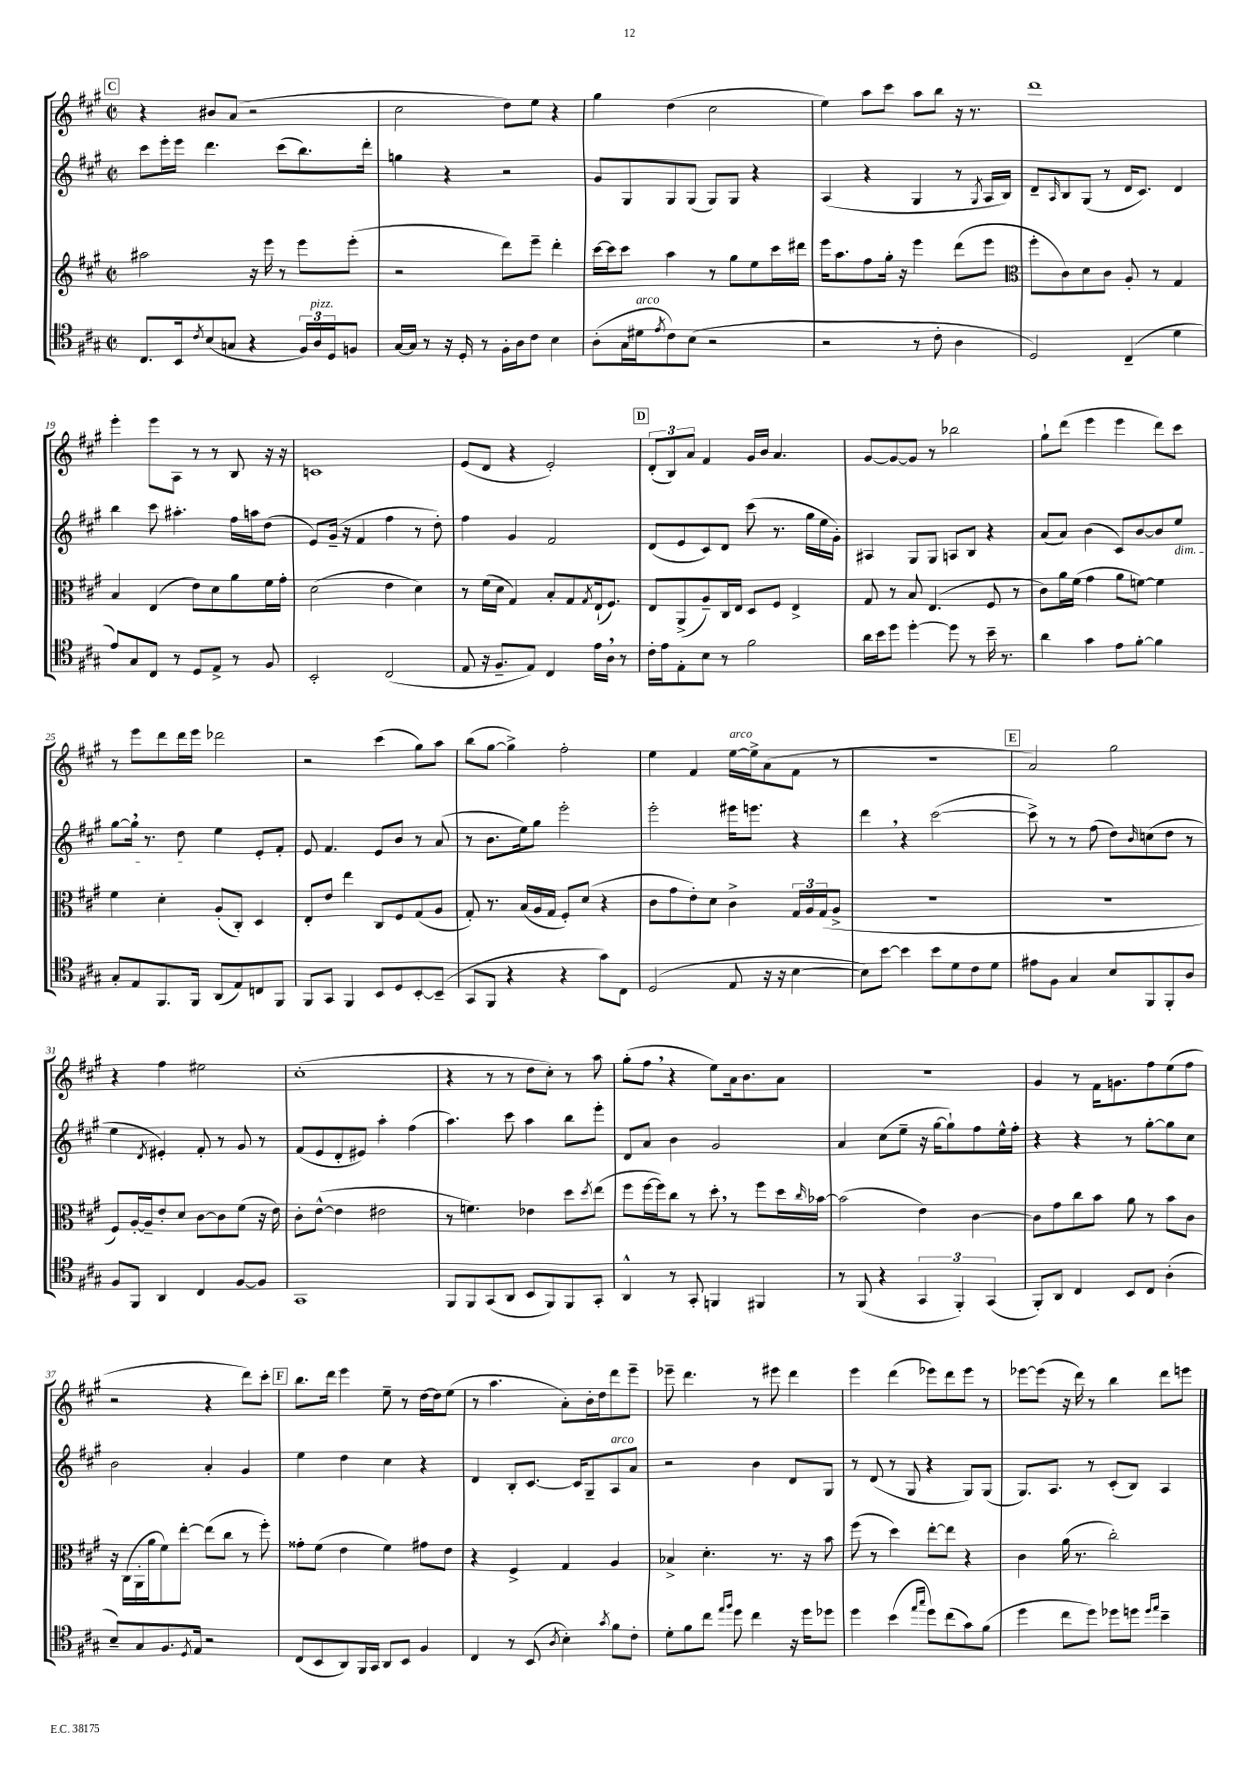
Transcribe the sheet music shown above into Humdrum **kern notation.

**kern	**kern	**kern	**kern
*staff4	*staff3	*staff2	*staff1
*clefC4	*clefG2	*clefG2	*clefG2
*k[f#c#g#]	*k[f#c#g#]	*k[f#c#g#]	*k[f#c#g#]
*M2/2	*M2/2	*M2/2	*M2/2
*met(c|)	*met(c|)	*met(c|)	*met(c|)
8.C#	2aa#	8ccc#	4r
.	.	16eee'	.
16BB	.	16eee	.
8qc#	.	.	.
(8B	.	4.ddd	8b#
8G	.	.	(8a
4r	16r	.	2r
.	16eee	.	.
.	8r	(8ccc#	.
24F#)	8eee	8.bb)	.
24A	.	.	.
24D	.	.	.
8F	(8eee'	.	.
.	.	16ddd'	.
=	=	=	=
[16G#	2r	4gg	2cc#
16G#]	.	.	.
8r	.	.	.
16r	.	4r	.
16D'	.	.	.
8r	.	.	.
16F#'	8ddd)	2r	8dd)
16A	.	.	.
8c#	8eee~	.	8ee
4B	4ddd'	.	4r
=	=	=	=
(8A'	[16ccc#	8g#	4gg#
.	16ccc#]	.	.
16G#	8ccc#	8G#	.
16d#	.	.	.
8qe	.	.	.
8c#)	4aa	8G#	(4dd
(8B	.	(8G#	.
2r	8r	8G#)	2cc#
.	8gg#	8G#	.
.	8ee	4r	.
.	16ccc#	.	.
.	16ddd#	.	.
=	=	=	=
2r	16eee	(4A	4ee)
.	8.aa	.	.
.	8ff#	4r	8aa
.	16gg#'	.	8ccc#
.	16r	.	.
8r	4eee	4G#	8aa
8c#'	.	.	8bb
4A	(8ddd	8r	16r
.	.	.	8.r
.	.	8qG#	.
.	8eee	16A	.
.	.	16B)	.
=	=	=	=
*	*clefC3	*	*
2D)	8ff#'	8d~	1ddd
.	.	16qqA	.
.	8c#)	8B	.
.	8d	(8G#	.
.	8c#	8r	.
(4C#~	8A'	16d	.
.	.	8.c#)	.
.	8r	.	.
4d	4G#	4d	.
=	=	=	=
8e)	4B	4bb	4eee'
8G#	.	.	.
8C#	(4E	8ccc#	8eee
8r	.	4.aa#'	8A
8D	8e)	.	8r
8E^	8d	.	8r
8r	8a	16ff#	8B
.	.	16aa	.
8F#	16f#	(8dd	16r
.	16g#'	.	16r
=	=	=	=
2BB'	(2d	8e)	1c
.	.	(16g#~	.
.	.	16r	.
.	.	4f#	.
(2C#	4e	4ff#	.
.	4d)	8r	.
.	.	8dd')	.
=	=	=	=
8E	8r	4ff#	(8e
16r	(16f#	.	8d
8.F#~	16d	.	.
.	4G#)	4g#	4r
8E)	.	.	.
4C#	8B'	2f#	2e')
.	8G#	.	.
.	8qG#	.	.
16e	(16E`	.	.
16A	8.F#)	.	.
8r	.	.	.
=	=	=	=
16c#'	8E	(8d	(12d'
16e	.	.	.
.	.	.	12B)
8E'	(8AA^	8e	.
.	.	.	12a
8B	8A~)	8c#)	4f#
8r	16C#	8d	.
.	16E	.	.
2f#	8D	(8ccc#	16g#
.	.	.	16b
.	8F#	8.r	4.a
.	4E^	.	.
.	.	16gg#	.
.	.	16ee	.
.	.	16g#')	.
=	=	=	=
16a	8G#	4A#	[8g#
16b	.	.	.
8dd	8r	.	8g#_
[4dd'	8B	8G#	8g#]
.	(4.E	8G#	8r
8dd]	.	8A	2bb-
8r	.	8B	.
16b~	8F#	4r	.
8.r	.	.	.
.	8r	.	.
=	=	=	=
4a	8c#)	(8a	8gg#`
.	16a	8a)	(8ddd
.	(16f#	.	.
4g#	4g#	(4b	4eee
8e	8a	8c#)	4eee
[8f#'	[8f)	[8b	.
4f#]	4f]	8b]	8ddd)
.	.	8ee	8ccc#
=	=	=	=
8G#'	4f#	[8gg#	8r
8E	.	16gg#]	8eee
.	.	8.r	.
8.FF#	4d'	.	8ddd
.	.	8dd	16ddd
16FF#	.	.	16eee
(8AA	(8A'	4ee	2ddd-
8E)	8C#')	.	.
8C	4D	8e'	.
8FF#	.	8f#'	.
=	=	=	=
8FF#	8E'	8e	2r
8GG#	8e	4.f#	.
4FF#	4ee	.	.
8BB	8C#	8e	(4ccc#
8D	8F#	8b	.
[8BB'	(8G#	8r	8gg#)
(8BB~]	8A	(8a	8aa
=	=	=	=
8GG#	8G#')	8r	(8bb
8FF#	8.r	8.b	[8gg#
4r	.	.	4gg#^])
.	(16B	16ee)	.
.	16A	8gg#	.
.	16G#	.	.
4r	8F#')	2eee'	2ff#'
.	(8d	.	.
8g#)	4r	.	.
8C#	.	.	.
=	=	=	=
(2D	8c#	2eee'	4ee
.	8g#	.	.
.	8e')	.	4f#
.	8d	.	.
8E	4c#^	16eee#	[16ee
.	.	8.eee	16ee^]
16r	.	.	(8a
16r	.	.	.
[4B	24G#	4r	8f#
.	24A	.	.
.	(24G#	.	.
.	8A^	.	8r
=	=	=	=
8B])	1r	4ddd	1r
[8b	.	.	.
4b]	.	4r	.
8b	.	([2ccc#	.
8d	.	.	.
8c#	.	.	.
8d	.	.	.
=	=	=	=
8e#	1r	8ccc#^])	2a)
8F#	.	8r	.
4G#	.	8r	.
.	.	(8ff#	.
8B	.	8dd)	2gg#
.	.	16qqb	.
8FF#	.	(8cc	.
8FF#'	.	8dd	.
8A	.	8r	.
=	=	=	=
8F#	8F#)	4ee	4r
8FF#	[16A'	.	.
.	16A~]	.	.
.	.	8qd	.
4AA	8e'	4e#')	4ff#
.	8d	.	.
4C#	[8c#	8f#'	2ee#
.	8c#]	8r	.
[8F#	(8f#	8g#	.
8F#]	16r	8r	.
.	16e)	.	.
=	=	=	=
1GG#	8c#'	(8f#	(1cc#'
.	([8e^^	8e	.
.	4e]	8d'	.
.	.	8e#)	.
.	2e#	4aa'	.
.	.	(4ff#	.
=	=	=	=
8FF#	8r	4.aa)	4r
8FF#	4.f)	.	.
(8GG#	.	.	8r
8AA	.	8ccc#	8r
8BB	4e-	4aa	8dd
8FF#)	.	.	8cc#')
8FF#	8dd	8bb	8r
.	8qdd	.	.
8GG#'	(8ee	8eee'	8aa
=	=	=	=
4AA^^	8ff#	8d	(8gg#'
.	[16ff#	8a	8ff#
.	16ff#])	.	.
8r	8cc#	4b	4r
8GG#'	8r	.	.
4FF	8dd'	2g#	8ee)
.	8r	.	16a
.	.	.	8.b
4FF#	8ff#	.	.
.	16dd	.	8a
.	16qqcc#	.	.
.	[16b-	.	.
=	=	=	=
8r	(2b-]	4a	1r
(8FF#	.	.	.
4r	.	(8cc#	.
.	.	8ee~	.
6GG#	4e)	16r	.
.	.	[16gg#	.
.	.	8gg#`])	.
6FF#')	.	.	.
.	[4c#	8ff#	.
(6GG#	.	.	.
.	.	16ee^^	.
.	.	16ff#'	.
=	=	=	=
8FF#')	8c#]	4r	4g#
8AA	8g#	.	.
4C#	8cc#	4r	8r
.	8b	.	16f#
.	.	.	8.g
8BB	8a	8r	.
8C#	8r	[8gg#'	8ff#
(4A'	8b	8gg#]	(8ee
.	8c#	8cc#	8ff#
=	=	=	=
8B~)	16r	2b	2r
.	(16C#	.	.
8G#	16AA'	.	.
.	16a	.	.
8.F#	8f#)	.	.
.	[8ee'	.	.
8qD	.	.	.
16E	.	.	.
2r	(8ee]	4a'	4r
.	8cc#	.	.
.	8r	4g#	8ddd)
.	8ff#')	.	8ccc#'
=	=	=	=
(8C#	8g##'	4ee	8.bb
8BB	(8f#	.	.
.	.	.	16ddd
8AA)	4e	4dd	4eee
16FF#	.	.	.
16GG#	.	.	.
8AA	4f#)	4cc#	8ee~
8BB	.	.	8r
4F#	8g#	4r	[16dd
.	.	.	16dd]
.	8e	.	(8ee
=	=	=	=
4C#	4r	4d	8r
.	.	.	4.aa
8r	4F#^	8B'	.
(8BB	.	[8.c#	.
8qA	.	.	.
4B')	4G#	.	8a')
.	.	16c#]	.
.	.	8G#~	16b'
.	.	.	16dd
8qg#	.	.	.
8f#	4A	8A	8ddd
8c#'	.	8a	8eee~
=	=	=	=
8d'	4B-^	2r	8eee-~
8f#	.	.	4.ddd
8cc#	4.d'	.	.
16qqee	.	.	.
16qqff#	.	.	.
8dd	.	.	.
4cc#	.	4b	8r
.	8.r	.	8eee#
16r	.	8d	4ddd
16dd	16r	.	.
8dd-	8b	8G#	.
=	=	=	=
4dd	(8ff#	8r	4eee
.	8r	(8d	.
(4b	4dd)	8r	(4ddd
.	.	8G#	.
16qqee	.	.	.
16qqgg#	.	.	.
8dd)	[8ee'	4r	8eee-)
(8cc#	8ee]	.	8ddd
8g#)	4r	8G#)	8eee-
(8f#	.	(8G#	8r
=	=	=	=
4dd	4c#	8.G#)	[8eee-
.	.	.	(8eee-]
.	.	8.A	.
8cc#	(16a	.	16r
.	8.r	.	16ddd)
8dd)	.	8r	8r
8dd-	2cc#')	(8c#'	4bb
8dd	.	8B)	.
16qqdd	.	.	.
16qqee	.	.	.
4b~	.	4A	8ddd
.	.	.	8eee
==	==	==	==
*-	*-	*-	*-
